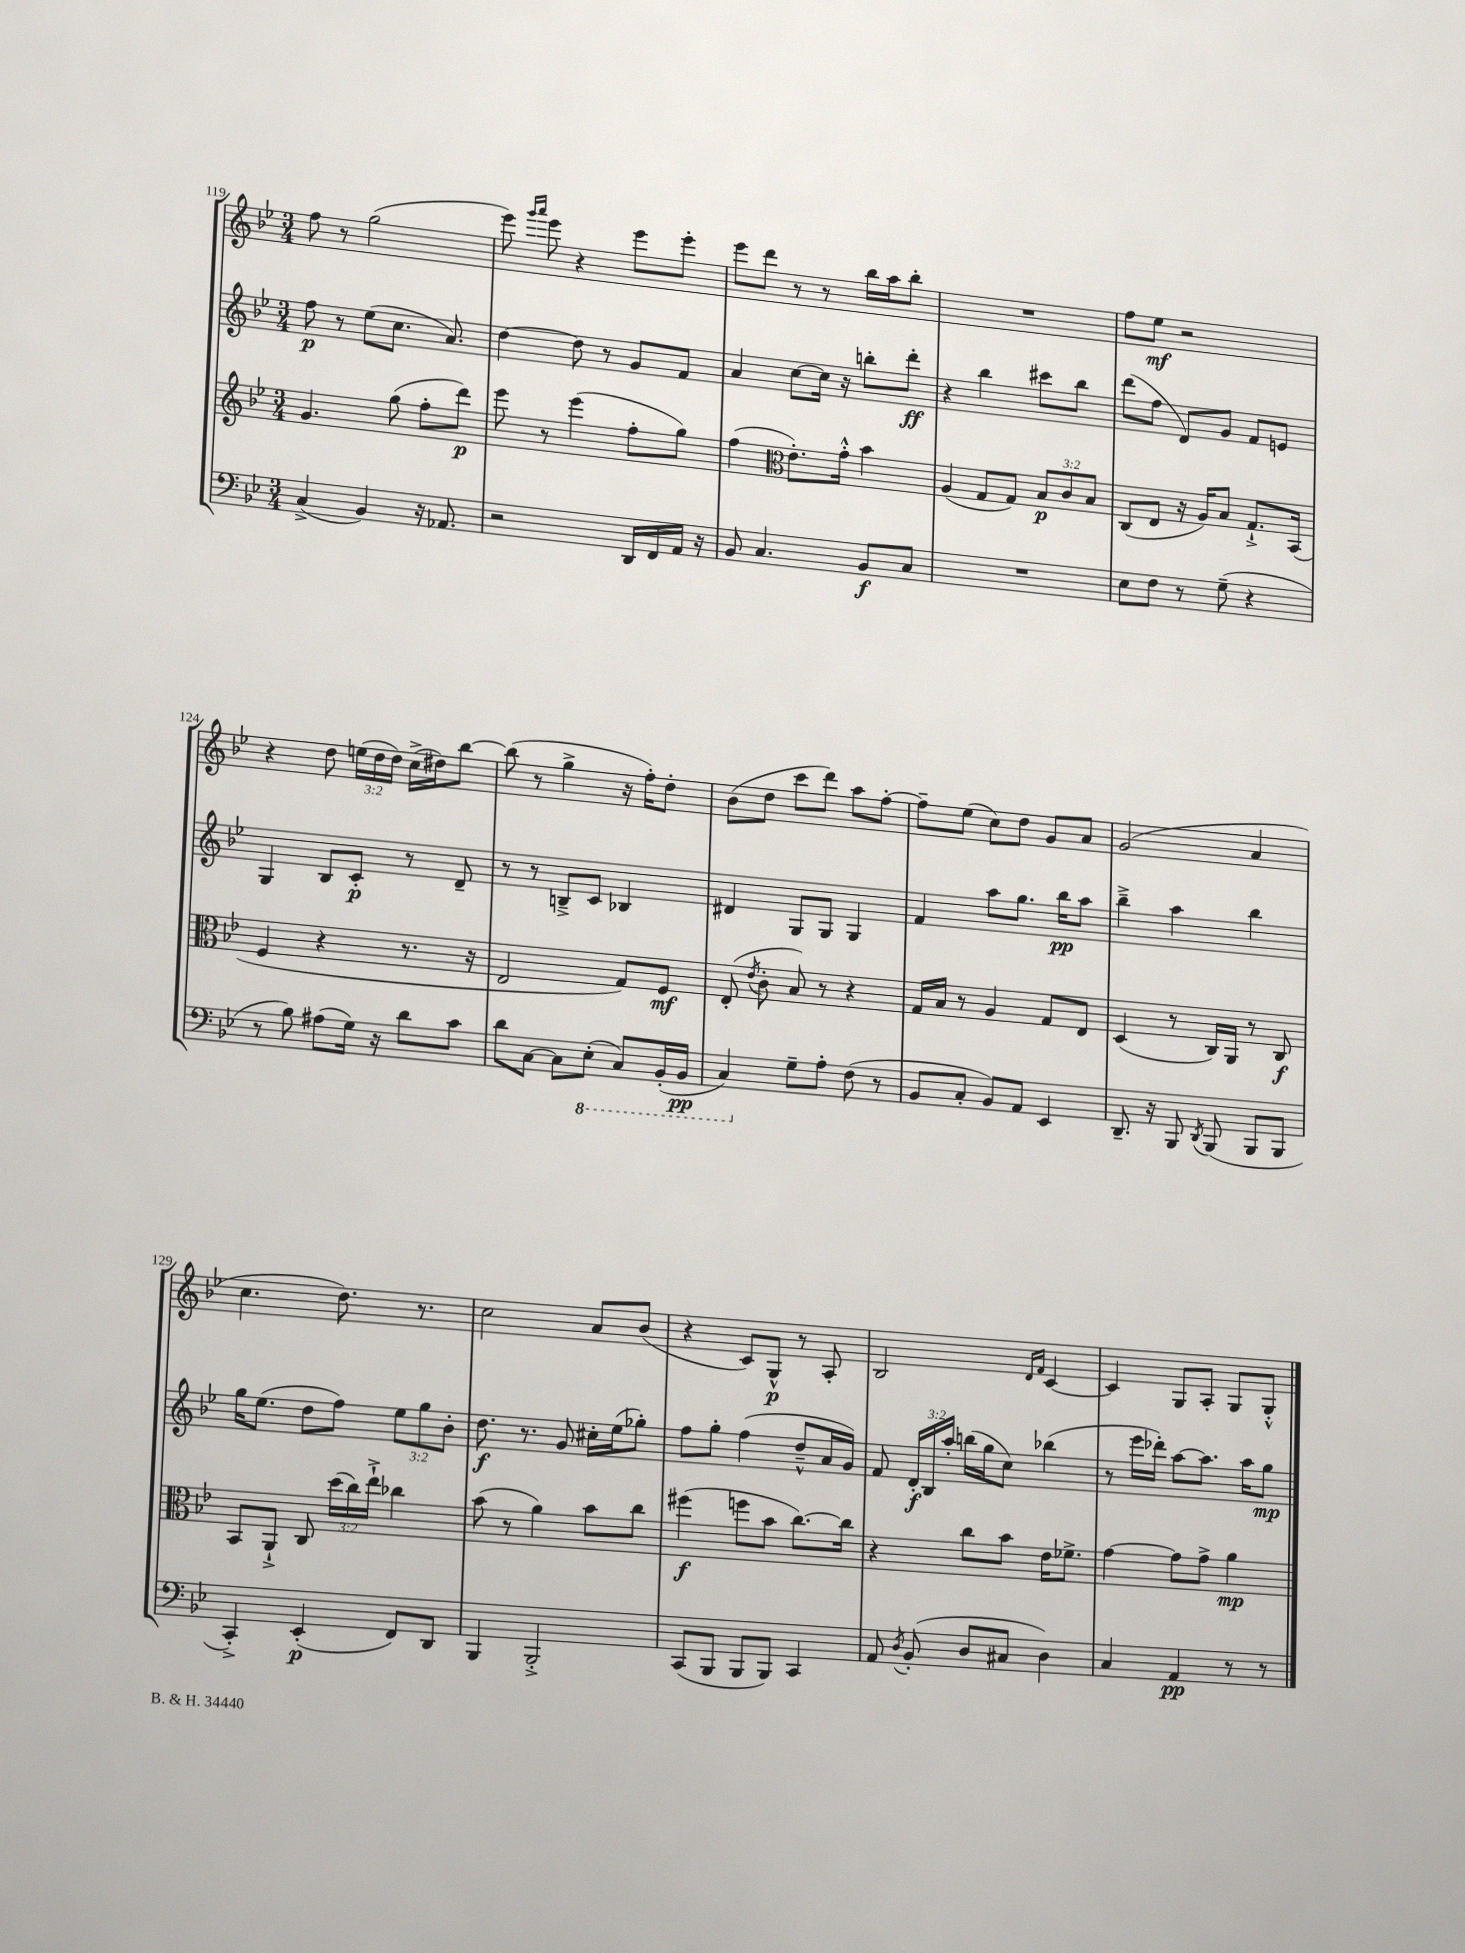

**kern	**kern	**kern	**kern
*staff4	*staff3	*staff2	*staff1
*clefF4	*clefG2	*clefG2	*clefG2
*k[b-e-]	*k[b-e-]	*k[b-e-]	*k[b-e-]
*M3/4	*M3/4	*M3/4	*M3/4
(4C^	4.g	8ff	8ff
.	.	8r	8r
4BB-)	.	(8ee-	(2gg
.	(8gg	8.cc	.
16r	8ff'	.	.
8.AA-	.	8.a)	.
.	8ddd)	.	.
=	=	=	=
2r	8eee-	[4dd	8eee-)
.	.	.	16qqggg
.	.	.	16qqaaa
.	8r	.	8eee-
.	(4eee-	8dd]	4r
.	.	8r	.
16DD	8ff'	8g	8eee-
16FF	.	.	.
16AA	8gg)	8f	8eee-'
16r	.	.	.
=	=	=	=
8BB-	(4ff	4a	8eee-
4.C	.	.	8ddd
*	*clefC3	*	*
.	8.e-')	[8cc	8r
.	.	16cc]	8r
.	16g'^^	16r	.
8BB-	4b-	8bb'	16bb-
.	.	.	16aa
8C	.	8ddd'	8bb-'
=	=	=	=
2.r	(4A	4r	2.r
.	8G	4bb-	.
.	8G)	.	.
.	12B-	8ccc#	.
.	12c	.	.
.	.	8bb-	.
.	12B-	.	.
=	=	=	=
8E-	(8C	(8ddd	8ff
8F	8E-	8ff	8ee-
8r	16r	8d)	2r
.	16A)	.	.
(8G~	8B-	8g	.
4r	8.G`^	8f	.
.	.	8e	.
.	(16BB-	.	.
=	=	=	=
8r	4F	4G	4r
8B-)	.	.	.
(8A#	4r	8B-	8dd
16G)	.	8c'	(24ee
.	.	.	24dd
16r	.	.	.
.	.	.	24dd)
8d	8.r	8r	(16cc^
.	.	.	16dd#)
8c	.	8d~	[8bb-
.	16r	.	.
=	=	=	=
8d	2E-	8r	(8bb-]
[8C	.	8r	8r
8C]	.	8B~^	4gg^
(8EE-'	.	8c	.
8CC)	8G)	4B-	16r
.	.	.	16ff')
(16BBB-'	8F	.	8dd'
16BBB-	.	.	.
=	=	=	=
4CC)	(8E-'	4d#	(8b-
.	8qe-	.	.
.	8c'	.	8dd
8G~	8B-)	8G	8ccc
8A'	8r	8G	8ddd)
(8F	4r	4G	8aa
8r	.	.	[8ff'
=	=	=	=
8BB-	16G	4f	8ff~]
.	16B-	.	.
8C'	8r	.	(8ee-
8BB-)	4A	8aa	8cc)
8AA	.	8.gg	8dd
4EE-	8G	.	8g
.	.	16bb-	.
.	8E-	8aa	8a
=	=	=	=
8.DD~	(4D	4bb-~^	(2g
16r	.	.	.
8BBB-	8r	4aa	.
8qDD	.	.	.
(8BBB-	16C)	.	.
.	16AA	.	.
8BBB-	8r	4bb-	4a
8BBB-	8C	.	.
=	=	=	=
4CC'^)	8BB-	16gg	4.cc
.	.	(8.ee-	.
.	8AA`^	.	.
(4EE-'	8C	8dd	.
.	(24dd	8ff)	8.dd)
.	24cc)	.	.
.	24ee-`^	.	.
8FF)	4cc-	12ee-	.
.	.	.	8.r
.	.	12gg	.
8DD	.	.	.
.	.	12b-'	.
=	=	=	=
4BBB-	(8b-	8.dd	2cc
.	8r	.	.
.	.	8.r	.
2BBB-'^	4a)	.	.
.	.	8g	.
.	8b-	16cc#'	8a
.	.	(16ee-	.
.	8cc	8gg-')	(8b-
=	=	=	=
(8CC	(4ff#	8ff	4r
8BBB-	.	8gg'	.
8BBB-	8ff	(4ff	8c)
8BBB-)	8b-	.	8G^^
4CC	[8.cc)	8dd~^^	8r
.	.	16a	8A'
.	16cc]	16g)	.
=	=	=	=
8AA	4r	8f	2B-
8qD	.	.	.
(8BB-'	.	24d'	.
.	.	24B-	.
.	.	24aa'	.
8D	8cc	(16bb	.
.	.	16gg	.
8C#	8b-	8cc)	.
.	.	.	16qqd
.	.	.	16qqf
4D)	16e-	(4bb-	[4c
.	8.f-^	.	.
=	=	=	=
4C	[4g	8r	4c]
.	.	16eee-	.
.	.	16ddd-')	.
4AA	8g]	[8aa	8G
.	8g^	8.aa]	8A'
8r	4a	.	8G
.	.	16aa	.
8r	.	8gg	8G'^^
==	==	==	==
*-	*-	*-	*-
